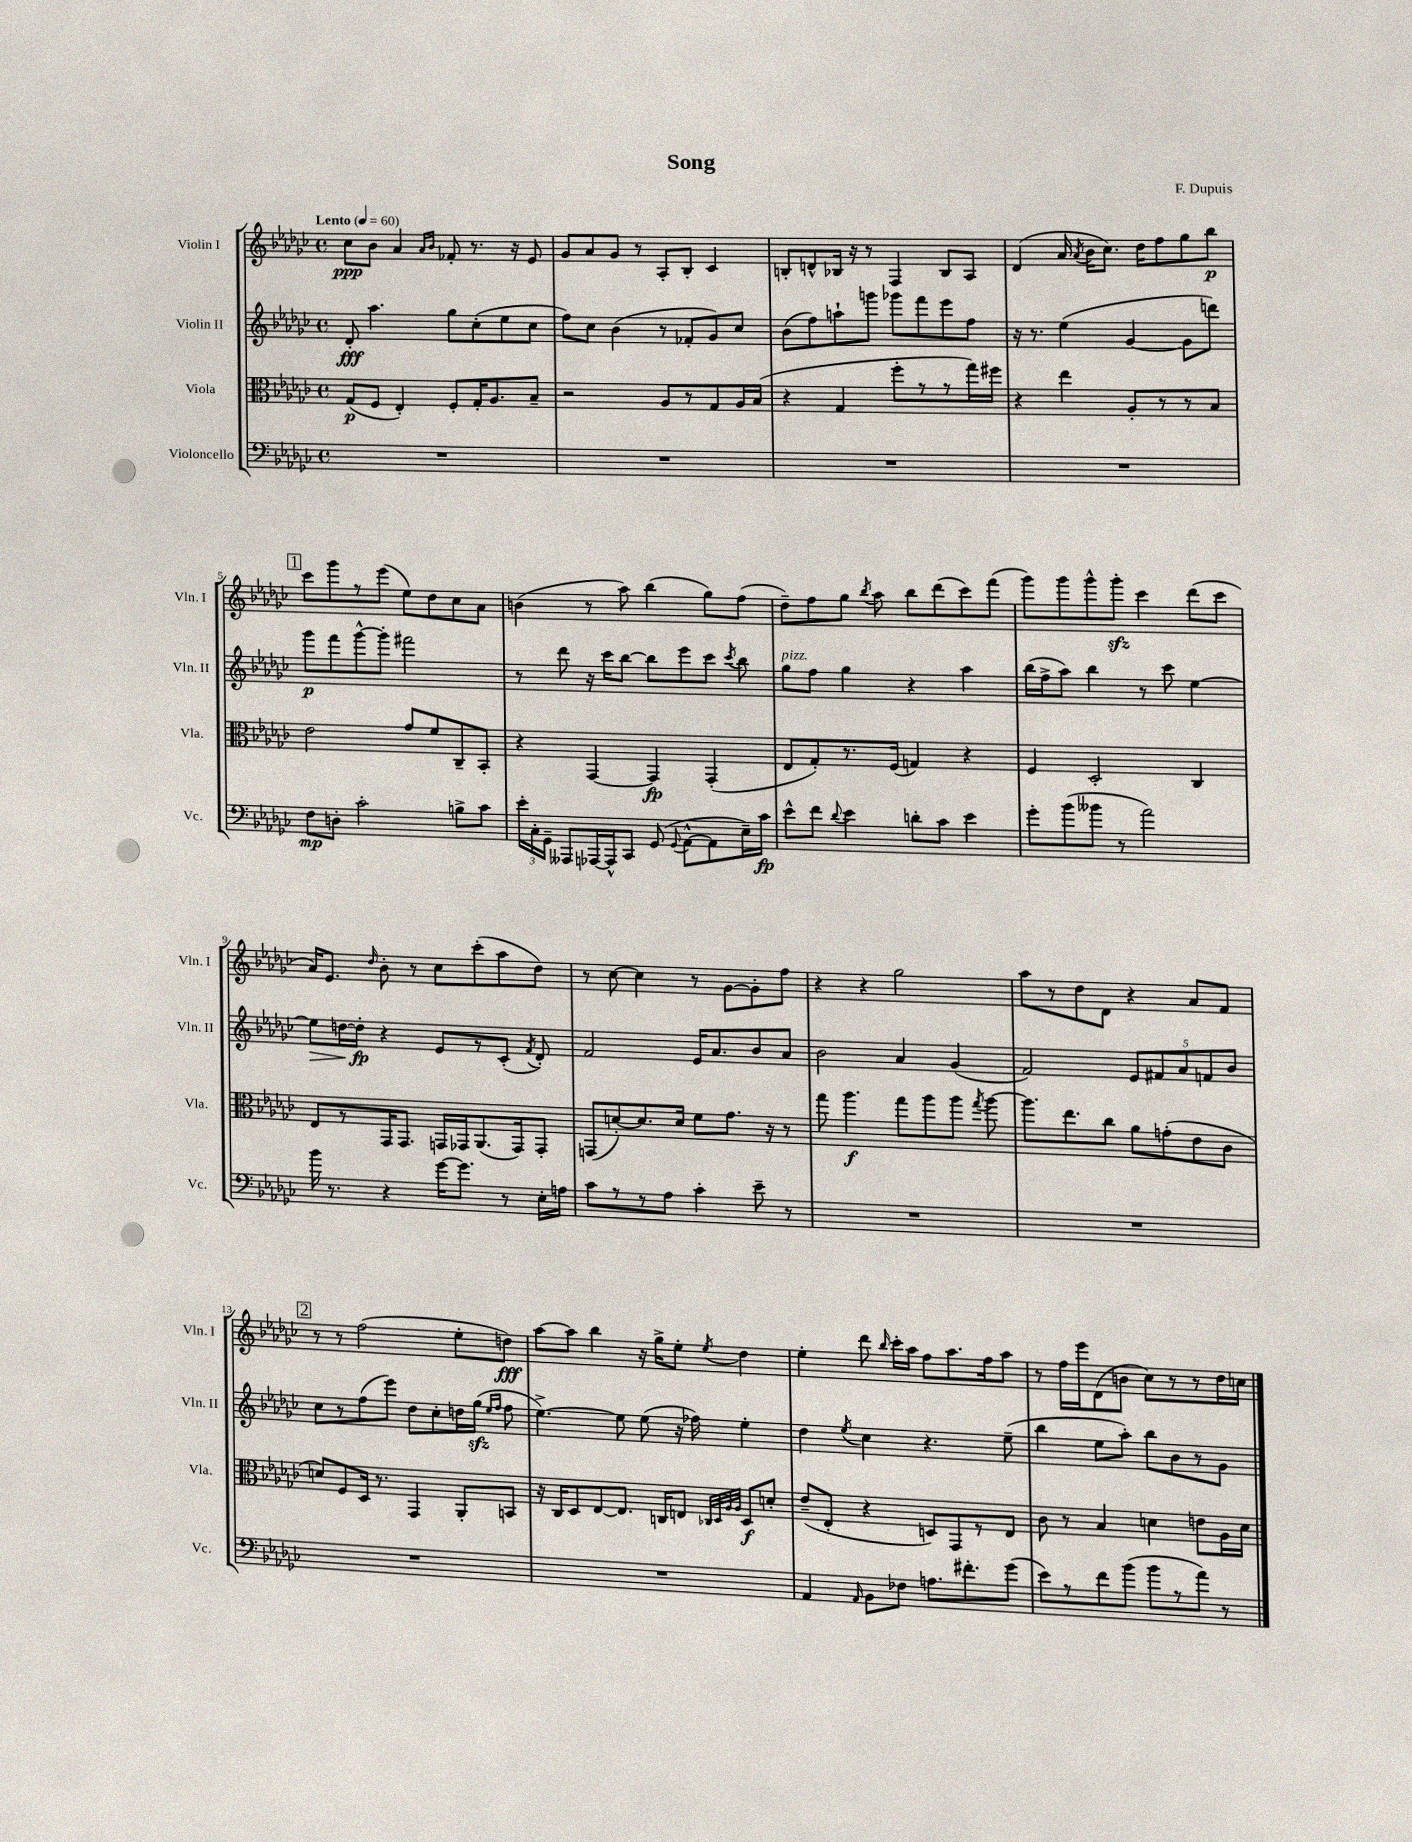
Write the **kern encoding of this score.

**kern	**dynam	**kern	**dynam	**kern	**dynam	**kern	**dynam
*part4	*part4	*part3	*part3	*part2	*part2	*part1	*part1
*staff4	*staff4	*staff3	*staff3	*staff2	*staff2	*staff1	*staff1
*I"Violoncello	*	*I"Viola	*	*I"Violin II	*	*I"Violin I	*
*I'Vc.	*	*I'Vla.	*	*I'Vln. II	*	*I'Vln. I	*
*clefF4	*	*clefC3	*	*clefG2	*	*clefG2	*
*k[b-e-a-d-g-c-]	*	*k[b-e-a-d-g-c-]	*	*k[b-e-a-d-g-c-]	*	*k[b-e-a-d-g-c-]	*
*M4/4	*	*M4/4	*	*M4/4	*	*M4/4	*
*met(c)	*	*met(c)	*	*met(c)	*	*met(c)	*
*MM60	*	*MM60	*	*MM60	*	*MM60	*
=1	=1	=1	=1	=1	=1	=1	=1
!	!	!	!	!	!	!LO:TX:a:B:t=Lento	!
1r	.	(8G-/L	p	8d-'/	fff	8cc-\L	ppp
.	.	8F/J	.	4.aa-\	.	8b-\J	.
.	.	4E-'/)	.	.	.	4a-/	.
.	.	.	.	.	.	16qqa-/LL	.
.	.	.	.	.	.	16qqb-/JJ	.
.	.	8F'/L	.	8gg-\L	.	8f-X'/	.
.	.	16G-'/K	.	(8cc-'\	.	8.r	.
.	.	8.A-/	.	.	.	.	.
.	.	.	.	8ee-\	.	.	.
.	.	.	.	.	.	16r	.
.	.	8B-~/J	.	8cc-\J	.	8e-/	.
=2	=2	=2	=2	=2	=2	=2	=2
1r	.	2r	.	8ff\L)	.	8g-/L	.
.	.	.	.	8cc-\J	.	8a-/	.
.	.	.	.	(4b-\	.	8g-/J	.
.	.	.	.	.	.	8r	.
.	.	8A-/L	.	8r	.	8A-'/L	.
.	.	8r	.	8f-X'/L	.	8B-'/J	.
.	.	8G-/	.	8g-/)	.	4c-/	.
.	.	16A-/L	.	8cc-/J	.	.	.
.	.	(16B-/JJ	.	.	.	.	.
=3	=3	=3	=3	=3	=3	=3	=3
1r	.	4r	.	(8b-\L	.	8Bn'/L	.
.	.	.	.	8ff\)	.	8dn^^/	.
.	.	4G-/	.	8aan`\	.	16B-X/Jk	.
.	.	.	.	.	.	16r	.
.	.	.	.	8gggn\J	.	8r	.
.	.	8ff'\L	.	8ggg-X\L	.	4F/	.
.	.	8r	.	8fff\	.	.	.
.	.	8r	.	8eee-\	.	8B-/L	.
.	.	16gg-\L)	.	8ff\J	.	8A-/J	.
.	.	16ff#X\JJ	.	.	.	.	.
=4	=4	=4	=4	=4	=4	=4	=4
1r	.	4r	.	16r	.	(4d-/	.
.	.	.	.	8.r	.	.	.
.	.	4ee-\	.	(4ee-\	.	16a-/	.
.	.	.	.	.	.	8qa-/	.
.	.	.	.	.	.	16b-\KL	.
.	.	.	.	.	.	8.cc-\J)	.
.	.	8A-'/L	.	[4g-/	.	.	.
.	.	.	.	.	.	16dd-\KL	.
.	.	8r	.	.	.	8ff\	.
.	.	8r	.	8g-\L]	.	8gg-\	.
.	.	8B-/J	.	8dddn\J)	.	8bb-\J	p
!!LO:LB:g=z
!!LO:REH:place=s1:t=1
=5	=5	=5	=5	=5	=5	=5	=5
8F\L	mp	2e-\	.	8ggg-\L	p	8ccc-\L	.
8Dn'\J	.	.	.	8fff\	.	8ggg-\	.
2c-'\	.	.	.	[8ggg-^^\	.	8r	.
.	.	.	.	8ggg-'\J]	.	(8eee-\J	.
.	.	8g-/L	.	2fff#X\	.	8ee-\L)	.
.	.	8f/	.	.	.	8dd-\	.
8Bn^\L	.	8C-~/	.	.	.	8cc-\	.
8c-\J	.	8BB-'/J	.	.	.	8a-\J	.
=6	=6	=6	=6	=6	=6	=6	=6
24e-'\LL	.	4r	.	8r	.	(4bn\	.
24C-'\	.	.	.	.	.	.	.
24GG-~\JJ	.	.	.	.	.	.	.
8AAA--X/L	.	.	.	8ddd-\	.	.	.
[16AAA-X/L	.	[4GG-/	.	16r	.	8r	.
16AAA-^^/J]	.	.	.	16ccc-\KL	.	.	.
8CC-/J	.	.	.	[8bb-\J	.	8aa-\)	.
(8GG-/	.	4GG-/]	fp	8bb-\L]	.	(4bb-\	.
8qqGG-/	.	.	.	.	.	.	.
[8AA-^^\L	.	.	.	8eee-\	.	.	.
8AA-\]	.	(4GG-'/	.	8ccc-\J	.	8gg-\L)	.
.	.	.	.	8qccc-/	.	.	.
16E-~\L)	.	.	.	8bb-\	.	(8ff\J	.
16c-\JJ	fp	.	.	.	.	.	.
=7	=7	=7	=7	=7	=7	=7	=7
!	!	!	!	!LO:TX:a:i:t=pizz.	!	!	!
8e-^^\L	.	8E-/L	.	8gg-\L	.	8dd-~\L)	.
8f\J	.	8G-'/)	.	8ff\J	.	8ff\	.
8qqd-/	.	.	.	.	.	.	.
4e-\	.	8.r	.	4gg-\	.	8gg-\J	.
.	.	.	.	.	.	8qbb-/	.
.	.	.	.	.	.	8aa-\	.
.	.	(16F/Jk	.	.	.	.	.
8dn'\L	.	4Gn/)	.	4r	.	8bb-\L	.
8c-\J	.	.	.	.	.	(8ddd-\	.
4e-\	.	4r	.	4aa-\	.	8ccc-\)	.
.	.	.	.	.	.	(8fff\J	.
=8	=8	=8	=8	=8	=8	=8	=8
8g-'\L	.	4F/	.	(16bb-\LL	.	8ggg-\L)	.
.	.	.	.	16ff^\J	.	.	.
(8b-\	.	.	.	8aa-\J)	.	8ggg-\	.
8b--X\J	.	2D-'/	.	4bb-\	.	8ggg-^^\	.
8r	.	.	.	.	.	8ggg-zz'\J	.
2a-\)	.	.	.	8r	.	4ccc-\	.
.	.	.	.	8ccc-\	.	.	.
.	.	4C-/	.	[4ee-\	.	(8ddd-\L	.
.	.	.	.	.	.	8ccc-\J	.
!!LO:LB:g=z
=9	=9	=9	=9	=9	=9	=9	=9
!	!	!	!	!	!LO:HP:b	!	!
16b-\	.	8E-/L	.	8ee-\L]	>	16a-/KL)	.
8.r	.	.	.	.	.	8.e-/J	.
.	.	8r	.	[16ddn\L	.	.	.
.	.	.	.	16dd'\JJ]	fp	.	.
.	.	.	.	.	.	16qqdd-/	.
4r	.	16GG-/K	.	4r	]	8b-'\	.
.	.	8.GG-/J	.	.	.	.	.
.	.	.	.	.	.	8r	.
[16g-\KL	.	16GGn/LL	.	8e-/L	.	8cc-\L	.
8.g-\J]	.	16GG-X/J	.	.	.	.	.
.	.	(8.AA-/	.	8r	.	(8ccc-'\	.
8r	.	.	.	(8c-'/J	.	8aa-\	.
.	.	16GG-/k)	.	.	.	.	.
.	.	.	.	8qf/	.	.	.
16E-'\LL	.	8GG-'/J	.	8d-'/)	.	8dd-\J)	.
16An\JJ	.	.	.	.	.	.	.
=10	=10	=10	=10	=10	=10	=10	=10
8c-\L	.	(8GGn/L	.	2f/	.	8r	.
8r	.	[8dn'/)	.	.	.	[8cc-\	.
8r	.	8.d/]	.	.	.	4cc-\]	.
8A-\J	.	.	.	.	.	.	.
.	.	16d/Jk	.	.	.	.	.
4c-'\	.	8f\L	.	16e-/KL	.	8r	.
.	.	.	.	8.a-/	.	.	.
.	.	8.g-\J	.	.	.	[8g-\L	.
8e-~\	.	.	.	8b-/	.	8g-'\]	.
.	.	16r	.	.	.	.	.
8r	.	8r	.	8a-/J	.	8ff\J	.
=11	=11	=11	=11	=11	=11	=11	=11
1r	.	8gg-\	.	2b-\	.	4r	.
.	.	4.aa-\	f	.	.	.	.
.	.	.	.	.	.	4r	.
.	.	8gg-\L	.	4a-/	.	2gg-\	.
.	.	8aa-\	.	.	.	.	.
.	.	8aa-\J	.	(4g-/	.	.	.
.	.	8qgg-/	.	.	.	.	.
.	.	[8aa-\	.	.	.	.	.
=12	=12	=12	=12	=12	=12	=12	=12
1r	.	8.aa-\L]	.	2f/)	.	8aa-\L	.
.	.	.	.	.	.	8r	.
.	.	8.ee-\	.	.	.	.	.
.	.	.	.	.	.	8dd-\	.
.	.	8cc-\J	.	.	.	8d-\J	.
.	.	8a-\L	.	10e-/L	.	4r	.
.	.	.	.	10f#X/	.	.	.
.	.	(8gn'\	.	.	.	.	.
.	.	.	.	10a-/	.	.	.
.	.	8e-\	.	.	.	8a-/L	.
.	.	.	.	10fn/	.	.	.
.	.	8c-\J	.	.	.	8f/J	.
.	.	.	.	10b-/J	.	.	.
!!LO:LB:g=z
!!LO:REH:place=s1:t=2
=13	=13	=13	=13	=13	=13	=13	=13
1r	.	8dn/L)	.	8cc-\L	.	8r	.
.	.	8F/	.	8r	.	8r	.
.	.	16D-/Jk	.	(8ff\	.	(2ff\	.
.	.	8.r	.	.	.	.	.
.	.	.	.	8eee-\J)	.	.	.
.	.	4GG-/	.	8dd-\L	.	.	.
.	.	.	.	8cc-'\	.	.	.
.	.	8AA-'/L	.	16ddn\L	.	8ee-'\L	.
.	.	.	.	(16gg-zz\JJ	.	.	.
.	.	.	.	16qqee-/LL	.	.	.
.	.	.	.	16qqff/JJ	.	.	.
.	.	8BBn/J	.	8ff\	.	8ddn\J)	fff
=14	=14	=14	=14	=14	=14	=14	=14
1r	.	16r	.	[4.ee-^\)	.	[8aa-\L	.
.	.	16C-/KL	.	.	.	.	.
.	.	8D-/	.	.	.	8aa-\J]	.
.	.	[8E-/	.	.	.	4bb-\	.
.	.	8.E-/J]	.	8ee-\]	.	.	.
.	.	.	.	(8ee-\	.	16r	.
.	.	16Cn/KL	.	.	.	16gg-^\KL	.
.	.	8En/J	.	16r	.	8ee-'\J	.
.	.	.	.	16ff-X\)	.	.	.
.	.	32qqC-X/LLL	.	.	.	.	.
.	.	32qqD-/	.	.	.	.	.
.	.	32qqA-/	.	.	.	.	.
.	.	32qqA-/JJJ	.	.	.	8qee-/	.
.	.	8D-/L	f	4ee-'\	.	4dd-\	.
.	.	8dn'/J	.	.	.	.	.
=15	=15	=15	=15	=15	=15	=15	=15
4AA-/	.	(8e-~/L	.	4dd-\	.	4ee-'\	.
.	.	8E-'/J	.	.	.	.	.
16qqAA-/	.	.	.	8qee-/	.	.	.
8BB-\L	.	4r	.	4cc-\	.	8ddd-\	.
.	.	.	.	.	.	16qqbb-/	.
8F-X\J	.	.	.	.	.	16ccc-'\LL	.
.	.	.	.	.	.	16aa-\JJ	.
8.An\L	.	8Dn/L)	.	4.r	.	8ff\L	.
.	.	8GG-/	.	.	.	8.aa-\	.
8.f#X'\	.	.	.	.	.	.	.
.	.	8r	.	.	.	.	.
.	.	.	.	.	.	16ff\k	.
(8g-\J	.	8E-/J	.	(8ee-~\	.	8aa-\J	.
=16	=16	=16	=16	=16	=16	=16	=16
8e-\L)	.	8c-\	.	4bb-\	.	8r	.
8r	.	8r	.	.	.	16ff\LL	.
.	.	.	.	.	.	16eee-\J	.
8f\	.	4B-/	.	8ee-\L	.	(8d-\	.
(8b-\J	.	.	.	8aa-'\J)	.	8bn\J	.
8b-\L	.	4dn\	.	8bb-\L	.	8cc-\L)	.
8r	.	.	.	8b-\	.	8r	.
8a-\J)	.	8en\L	.	8r	.	8r	.
8r	.	16A-\L	.	8g-\J	.	16dd-\L	.
.	.	16d\JJ	.	.	.	16ccn\JJ	.
==	==	==	==	==	==	==	==
*-	*-	*-	*-	*-	*-	*-	*-
